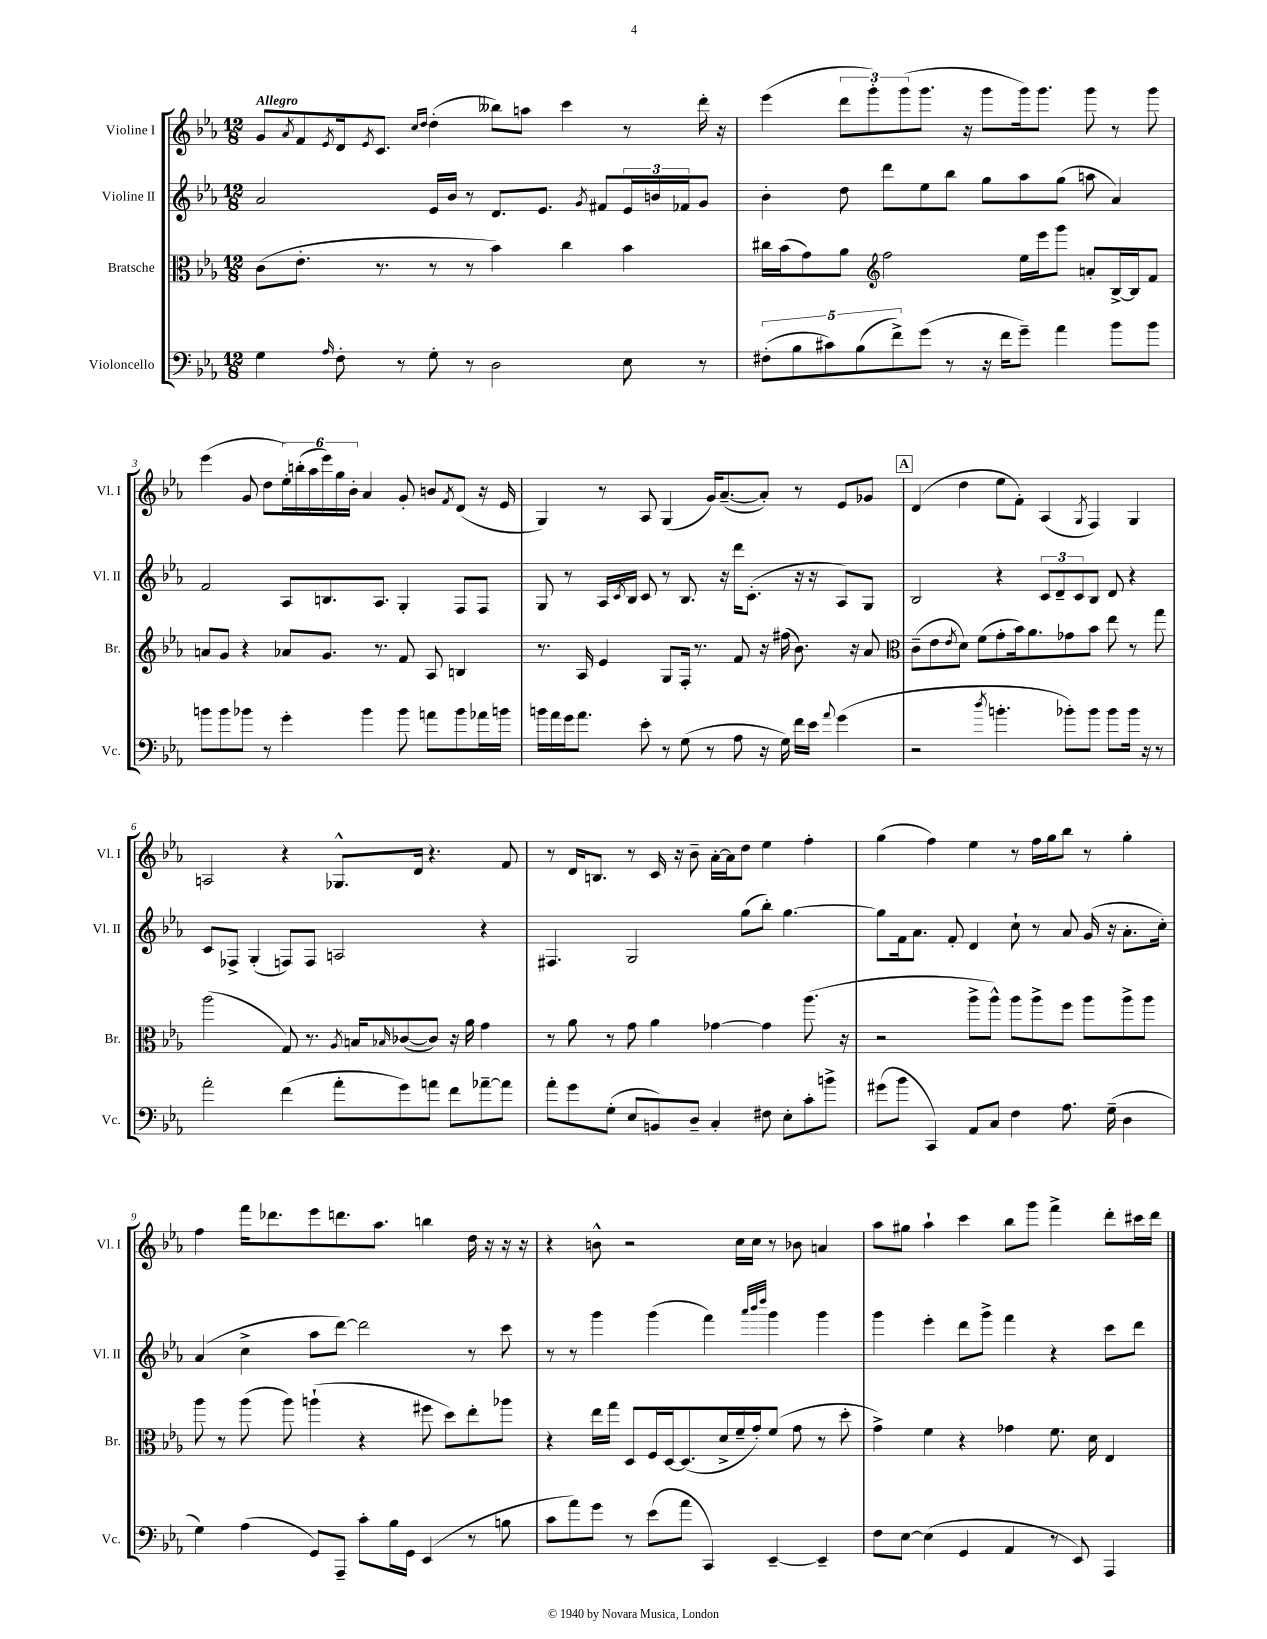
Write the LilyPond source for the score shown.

<<
\new StaffGroup <<
\new Staff = "s0" \with { instrumentName = "Violine I" shortInstrumentName = "Vl. I" } {
    \clef treble \key ees \major \numericTimeSignature \time 12/8 \tempo "Allegro"
    g'8 \acciaccatura { aes'8 } f'8 \acciaccatura { ees'8 } d'16 \acciaccatura { ees'8 } c'8. \grace { c''16 d''16 } d''4-.( beses''8) a''8 c'''4 r8 d'''16-. r16 |
    ees'''4( \tuplet 3/2 { d'''8 g'''8-.) g'''8( } g'''8. r16 g'''8 g'''16) g'''8. g'''8 r8 g'''8 |
    ees'''4( g'8 d''8 \tuplet 6/4 { ees''16-.) b''16-.( aes''16 ees'''16) g''16 bes'16-. } aes'4 g'8-. b'8 \acciaccatura { f'8 } d'8( r16 ees'16 |
    g4) r8 aes8 g4( g'16) aes'8.~--( aes'8-.) r8 ees'8 ges'8 |
    \mark \markup { \box "A" } d'4( d''4 ees''8 f'8-.) aes4( \acciaccatura { g8 } f4) g4 |
    a2 r4 ges8.-^ d'16 r4. f'8 |
    r8 d'16 b8. r8 c'16 r16 bes'8-- aes'16~-. aes'16 d''8 ees''4 f''4-. |
    g''4( f''4) ees''4 r8 f''16 g''16 bes''8 r8 g''4-. |
    f''4 f'''16 des'''8. ees'''8 d'''8. aes''8. b''4 d''16 r16 r16 r16 |
    r4 b'8-^ r2 c''16 c''16 r8 bes'8 a'4 |
    aes''8 gis''8 aes''4-! c'''4 bes''8 g'''8 f'''4-> d'''8-. cis'''16 d'''16 \bar "|." |
}
\new Staff = "s1" \with { instrumentName = "Violine II" shortInstrumentName = "Vl. II" } {
    \clef treble \key ees \major \numericTimeSignature \time 12/8
    aes'2 ees'16 bes'16 r8 d'8. ees'8. \acciaccatura { g'8 } fis'8 \tuplet 3/2 { ees'16 b'16 fes'16 } g'8 |
    bes'4-. d''8 d'''8 ees''8 bes''8 g''8 aes''8 g''8( a''8 aes'4) |
    f'2 aes8 b8. aes8. g4-. f8 f8 |
    g8 r8 aes16 \acciaccatura { c'8 } bes16 c'8 r8 bes8. r16 d'''16 c'8.-.( r16 r16 aes8) g8 |
    \mark \markup { \box "A" } bes2 r4 \tuplet 3/2 { c'8 d'8-- c'8 } bes8 d'8 r4 |
    c'8 fes8-> g4-.( f8) f8 a2 r4 |
    fis4. g2 g''8( bes''8-.) g''4.~ |
    g''8 f'16 aes'8. f'8-. d'4 c''8-! r8 aes'8 g'16( r16 aes'8.-. c''16-.) |
    aes'4( c''4-> aes''8 d'''8~) d'''2 r8 c'''8 |
    r8 r8 g'''4 g'''4( f'''4) \grace { aes'''32 bes'''32 d''''32 } g'''4 g'''4 |
    g'''4 ees'''4-. d'''8 g'''8-> f'''4 r4 c'''8 d'''8 \bar "|." |
}
\new Staff = "s2" \with { instrumentName = "Bratsche" shortInstrumentName = "Br." } {
    \clef alto \key ees \major \numericTimeSignature \time 12/8
    c'8( ees'8.-. r8. r8 r8 bes'4) c''4 bes'4 |
    cis''16 bes'16( g'8) aes'8 \clef treble f''2 ees''16 ees'''16 g'''8 a'8-. bes16~-> bes16 f'8 |
    a'8 g'8 r4 aes'8 g'8. r8. f'8 aes8 b4 |
    r8. aes16 ees'4 g8 f16-. r8. f'8 r16 fis''16( bes'8.) r16 aes'8 |
    \mark \markup { \box "A" } \clef alto c'8--( ees'8 \acciaccatura { ees'8 } d'8) f'8( g'8-. bes'16) aes'8. ges'8 bes'8 ees''8 r8 g''8 |
    aes''2( g8) r8. \acciaccatura { aes8 } b16 \grace { bes16 } ces'8~( ces'8) r16 aes'16 g'4 |
    r8 aes'8 r8 g'8 aes'4 ges'4~ ges'4 aes''8.( r16 |
    r2 aes''8-> aes''8-^) aes''8 aes''8-> f''8 aes''8 aes''8-> aes''8 |
    aes''8 r8 aes''8( aes''8) a''4-!( r4 fis''8 d''8) ees''8-. aes''8 |
    r4 ees''16 g''16 d8 f16 d16~ d8.( d'16-> f'16-- g'16-.) f'8( g'8 r8 d''8-. |
    g'4->) f'4 r4 ges'4 f'8. d'16 ees4 \bar "|." |
}
\new Staff = "s3" \with { instrumentName = "Violoncello" shortInstrumentName = "Vc." } {
    \clef bass \key ees \major \numericTimeSignature \time 12/8
    g4 \grace { aes16 } f8-. r8 g8-. r8 d2 ees8 r8 |
    \tuplet 5/4 { fis8-.( bes8 cis'8) bes8( f'8->) } g'8( r8 r16 f'16 g'8--) aes'4 bes'8 bes'8 |
    b'8 b'8 bes'8 r8 g'4-. bes'4 bes'8 a'8 bes'8 aes'16 b'16 |
    b'16 aes'16 g'16 aes'8. ees'8-. r8 g8( r8 aes8 r16 g16) f'16 ees'16 \appoggiatura { aes'8 } g'4( |
    \mark \markup { \box "A" } r2 \acciaccatura { d''8 } b'4.-. bes'8-.) bes'8 bes'8 bes'16 r16 r8 |
    aes'2-. f'4( aes'8-. g'8) a'8 f'8 aes'8~-- aes'8 |
    aes'8-. g'8 g8-.( ees8 b,8) d8-- c4-. fis8 ees8-. c'8-. b'8-> |
    gis'8( bes'8 c,4) aes,8 c8 f4 aes8. g16--( d4 |
    g4) aes4( g,8) aes,,8-- c'8-. bes16 g,16 ees,4( r8 b8 |
    c'8 aes'8) g'8 r8 ees'8( aes'8 c,4) ees,4~-- ees,4-- |
    f8 ees8~ ees4( g,4 aes,4 r8 ees,8) aes,,4 \bar "|." |
}
>>
>>
